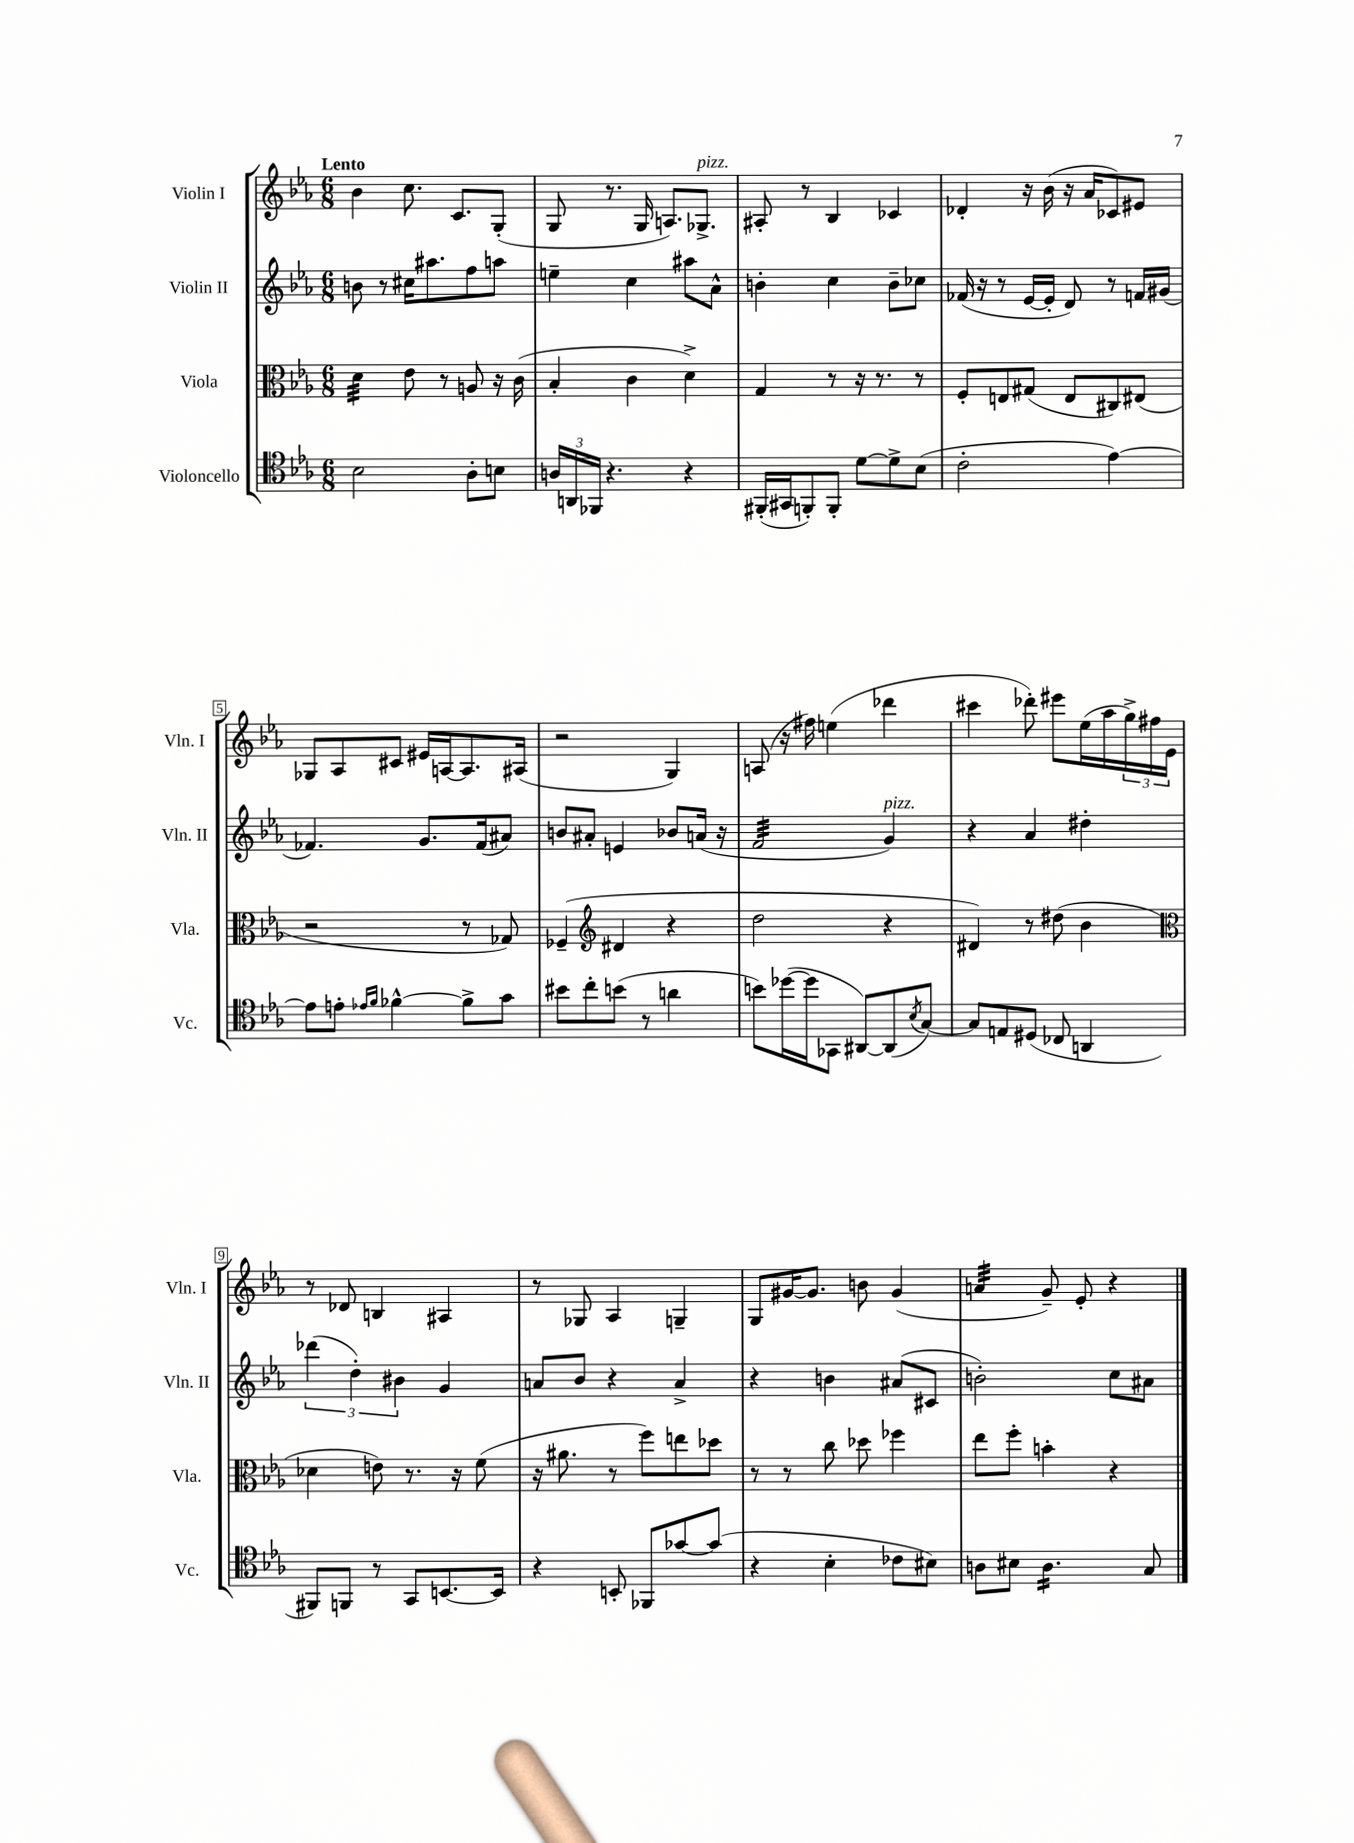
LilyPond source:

<<
\new StaffGroup <<
\new Staff = "s0" \with { instrumentName = "Violin I" shortInstrumentName = "Vln. I" } {
    \clef treble \key ees \major \numericTimeSignature \time 6/8 \tempo "Lento"
    bes'4 c''8. c'8. g8-.( |
    g8 r8. g16 a8.) ges8.->^\markup { \italic "pizz." } |
    ais8-. r8 bes4 ces'4 |
    des'4-. r16 bes'16( r16 aes'16 ces'8) eis'8 |
    ges8 aes8 cis'8 eis'16 a16~ a8. ais16( |
    r2 g4) |
    a8( r16 fis''16) e''4( des'''4 |
    cis'''4 des'''8-.) eis'''8 ees''16( aes''16 \tuplet 3/2 { g''16->) fis''16 ees'16 } |
    r8 des'8 b4 ais4 |
    r8 ges8 aes4 g4-- |
    g8 gis'16~ gis'8. b'8 gis'4( |
    a'4:32 g'8--) ees'8-. r4 \bar "|." |
}
\new Staff = "s1" \with { instrumentName = "Violin II" shortInstrumentName = "Vln. II" } {
    \clef treble \key ees \major \numericTimeSignature \time 6/8
    b'8 r8 cis''16 ais''8. f''8 a''8 |
    e''4-- c''4 ais''8 aes'8-^ |
    b'4-. c''4 b'8-- ces''8 |
    fes'16( r16 r8 ees'16~ ees'16-. d'8) r8 f'16 gis'16( |
    fes'4.) g'8. fes'16( ais'8) |
    b'8 ais'8-. e'4 bes'8 a'16( r16 |
    f'2:32 g'4^\markup { \italic "pizz." }) |
    r4 aes'4 dis''4-. |
    \tuplet 3/2 { des'''4( d''4-.) bis'4 } g'4 |
    a'8 bes'8 r4 a'4-> |
    r4 b'4 ais'8( cis'8 |
    b'2-.) c''8 ais'8 \bar "|." |
}
\new Staff = "s2" \with { instrumentName = "Viola" shortInstrumentName = "Vla." } {
    \clef alto \key ees \major \numericTimeSignature \time 6/8
    d'4:32 ees'8 r8 a8 r16 c'16( |
    bes4-. c'4 d'4->) |
    g4 r8 r16 r8. r8 |
    f8-. e8 gis8( e8 cis8) eis8( |
    r2 r8 ges8) |
    fes4--( \clef treble dis'4 r4 |
    d''2 r4 |
    dis'4) r8 dis''8( bes'4 |
    \clef alto des'4 e'8) r8. r16 f'8( |
    r16 ais'8. r8 f''8) e''8 des''8 |
    r8 r8 c''8 des''8 fes''4 |
    ees''8 f''8-. b'4-. r4 \bar "|." |
}
\new Staff = "s3" \with { instrumentName = "Violoncello" shortInstrumentName = "Vc." } {
    \clef tenor \key ees \major \numericTimeSignature \time 6/8
    bes2 aes8-. b8 |
    \tuplet 3/2 { a16 a,16 fes,16 } r4. r4 |
    fis,16-.( gis,16 f,8-.) f,8-. d'8~ d'8-> bes8( |
    c'2-. ees'4~) |
    ees'8 e'8-. \grace { ees'16 f'16 } fes'4~-^ fes'8-> g'8 |
    bis'8 c''8-. b'8( r8 a'4 |
    b'8) des''16~( des''16 ges,8 ais,8~) ais,8( \acciaccatura { bes8 } g8~) |
    g8 e8 dis8( ces8 a,4 |
    fis,8) f,8 r8 g,8 b,8.~ b,16 |
    r4 b,8-. fes,8 ges'8~ ges'8( |
    r4 bes4-. ces'8 bis8) |
    a8 bis8 a4.:16 g8 \bar "|." |
}
>>
>>
\layout { \context { \Score \override BarNumber.stencil = #(make-stencil-boxer 0.1 0.3 ly:text-interface::print) } }
